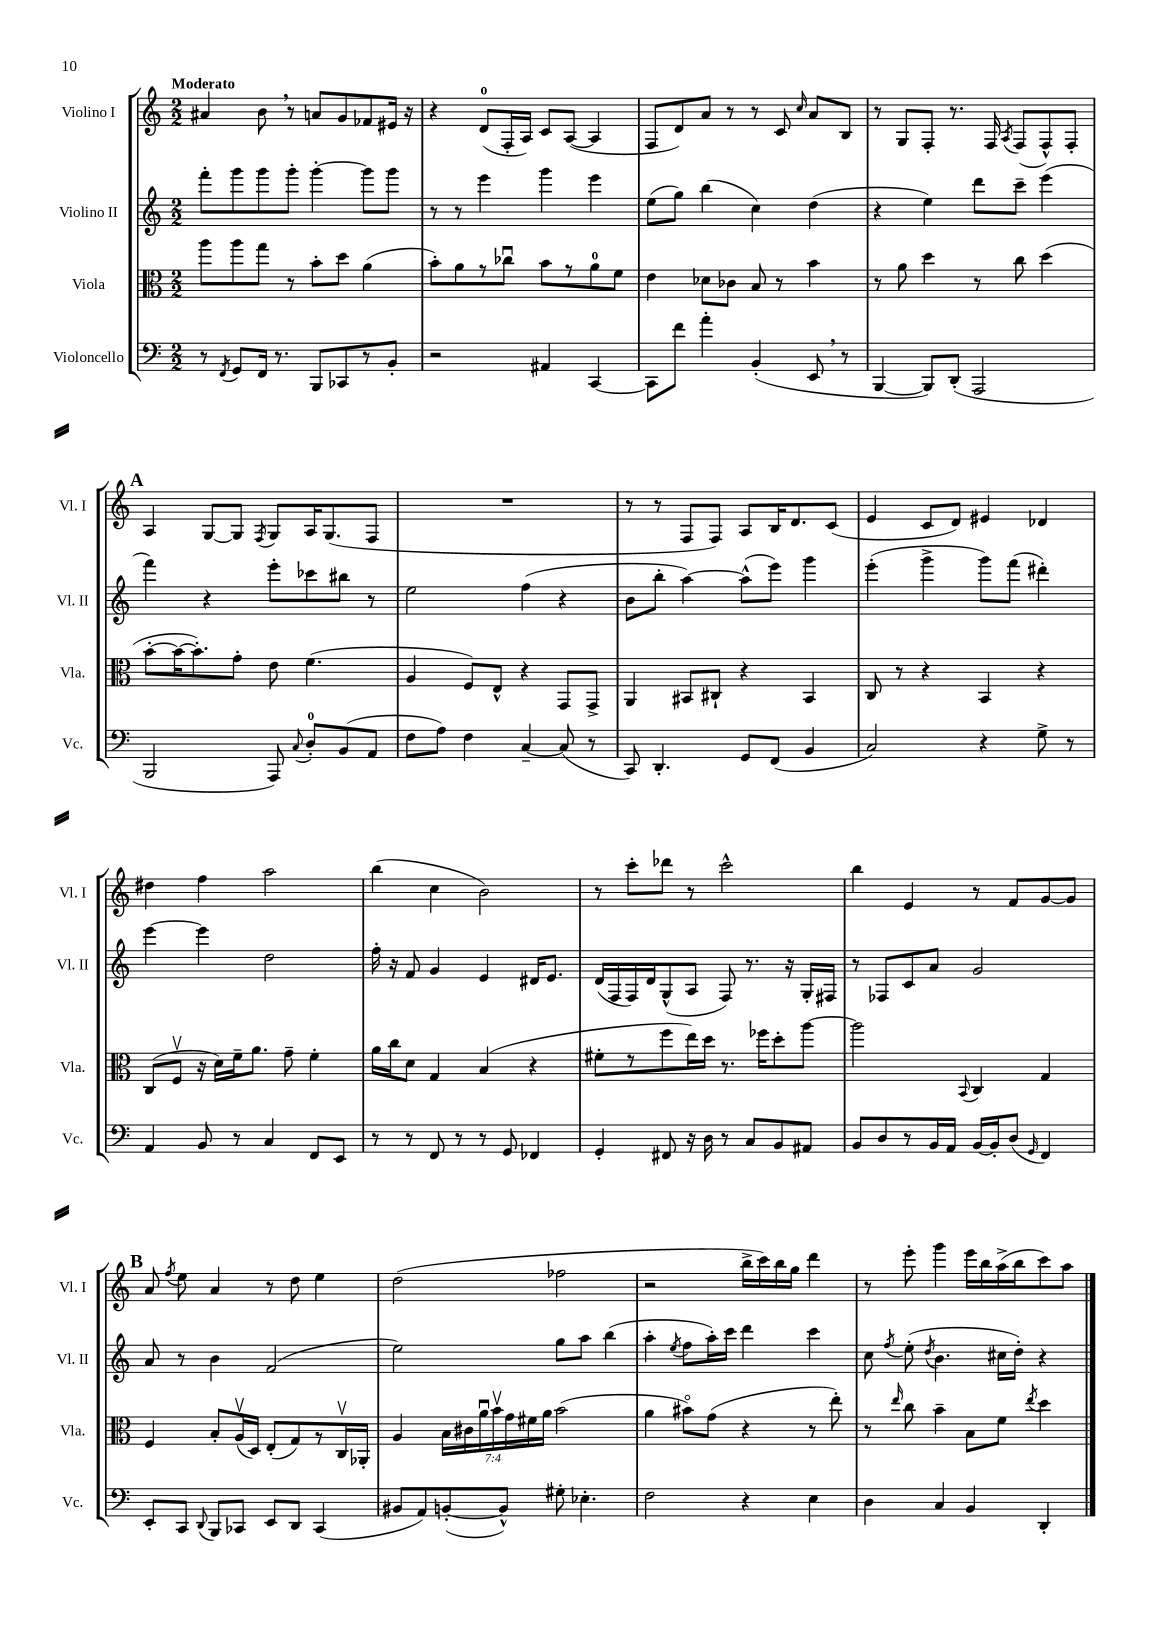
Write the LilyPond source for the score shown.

<<
\new StaffGroup <<
\new Staff = "s0" \with { instrumentName = "Violino I" shortInstrumentName = "Vl. I" } {
    \clef treble \key c \major \numericTimeSignature \time 2/2 \tempo "Moderato"
    \autoBeamOff ais'4 b'8 \breathe r8 a'8[ g'8 fes'8 eis'16] r16 |
    r4 d'8[-0( f16-. a16]) c'8[ a8]~( a4 |
    f8[ d'8) a'8] r8 r8 c'8 \grace { c''16 } a'8[ b8] |
    r8 g8[ f8]-. r8. f16 \acciaccatura { a8 } f8[( f8-^) f8]-. |
    \mark \markup { \bold "A" } a4 g8[~ g8] \acciaccatura { f8 } g8[ a16 g8.( f8] |
    R1 |
    r8 r8 f8[ f8]) a8[ b16 d'8. c'8]( |
    e'4 c'8[ d'8]) eis'4 des'4 |
    dis''4 f''4 a''2 |
    b''4( c''4 b'2) |
    r8 c'''8[-. des'''8] r8 c'''2-^ |
    b''4 e'4 r8 f'8[ g'8~ g'8] |
    \mark \markup { \bold "B" } a'8 \acciaccatura { f''8 } e''8 a'4 r8 d''8 e''4 |
    d''2( fes''2 |
    r2 b''16[-> c'''16) b''16 g''16] d'''4 |
    r8 e'''8-. g'''4 e'''16[ b''16 a''16->( b''16 c'''8) a''8] \bar "|." |
}
\new Staff = "s1" \with { instrumentName = "Violino II" shortInstrumentName = "Vl. II" } {
    \clef treble \key c \major \numericTimeSignature \time 2/2
    \autoBeamOff f'''8[-. g'''8 g'''8 g'''8]-. g'''4~-. g'''8[ g'''8] |
    r8 r8 e'''4 g'''4 e'''4 |
    e''8[( g''8]) b''4( c''4) d''4( |
    r4 e''4) d'''8[ c'''8]-- e'''4( |
    \mark \markup { \bold "A" } f'''4) r4 e'''8[-. ces'''8 bis''8] r8 |
    e''2 f''4( r4 |
    b'8[ b''8]-. a''4~) a''8[-^( e'''8]) g'''4 |
    e'''4-.( g'''4-> g'''8[) f'''8]( dis'''4-.) |
    e'''4~ e'''4 d''2 |
    f''16-. r16 f'8 g'4 e'4 dis'16[ e'8.] |
    d'16[( f16 f16) d'16 g8-^( a8] f8) r8. r16 g16[-. fis16] |
    r8 fes8[ c'8 a'8] g'2 |
    \mark \markup { \bold "B" } a'8 r8 b'4 f'2( |
    e''2) g''8[ a''8] b''4( |
    a''4-. \acciaccatura { e''8 } f''8[ a''16-.) c'''16] d'''4 c'''4 |
    c''8 \acciaccatura { f''8 } e''8-.( \acciaccatura { d''8 } b'4. cis''16[ d''16]-.) r4 \bar "|." |
}
\new Staff = "s2" \with { instrumentName = "Viola" shortInstrumentName = "Vla." } {
    \clef alto \key c \major \numericTimeSignature \time 2/2 \override Staff.TupletNumber.text = #tuplet-number::calc-fraction-text
    \autoBeamOff a''8[ a''8 g''8] r8 b'8[-. d''8] a'4( |
    b'8[-.) a'8 r8 ces''8]\downbow b'8[ r8 a'8-0 f'8] |
    e'4 des'8[ ces'8] b8 r8 b'4 |
    r8 a'8 d''4 r8 c''8 d''4( |
    \mark \markup { \bold "A" } b'8[~-. b'16~ b'8.-.) g'8]-. e'8 f'4.( |
    a4 f8[) e8]-^ r4 g,8[ g,8]-> |
    a,4 bis,8[ cis8]-! r4 bis,4 |
    c8 r8 r4 b,4 r4 |
    c8[( f8]\upbow r16 d'16[) f'16-- a'8.] g'8-- f'4-. |
    a'16[ c''16 d'8] g4 b4( r4 |
    fis'8[-. r8 f''8 e''16) d''16] r8. fes''16[ d''8-. a''8]~ |
    a''2 \appoggiatura { b,8 } c4 g4 |
    \mark \markup { \bold "B" } f4 b8[-. a16\upbow( d16]) e8[-.( g8) r8 c16\upbow aes,16]-. |
    a4 \tuplet 7/4 { b16[ cis'16 a'16\downbow b'16\upbow g'16 fis'16 a'16] } b'2( |
    a'4 bis'8[\flageolet) g'8]( r4 r8 e''8-.) |
    r8 \grace { e''16 } c''8 b'4-- b8[ f'8] \acciaccatura { e''8 } d''4 \bar "|." |
}
\new Staff = "s3" \with { instrumentName = "Violoncello" shortInstrumentName = "Vc." } {
    \clef bass \key c \major \numericTimeSignature \time 2/2
    \autoBeamOff r8 \acciaccatura { f,8 } g,8[ f,16] r8. b,,8[ ces,8 r8 b,8]-. |
    r2 ais,4 c,4~ |
    c,8[ f'8] a'4-. b,4-.( e,8 \breathe r8 |
    b,,4~ b,,8[) d,8]-.( a,,2 |
    \mark \markup { \bold "A" } b,,2 a,,8) \appoggiatura { c8 } d8[-0-. b,8( a,8] |
    f8[ a8]) f4 c4~-- c8( r8 |
    c,8) d,4.-. g,8[ f,8]( b,4 |
    c2) r4 g8-> r8 |
    a,4 b,8 r8 c4 f,8[ e,8] |
    r8 r8 f,8 r8 r8 g,8 fes,4 |
    g,4-. fis,8 r16 d16 r8 c8[ b,8 ais,8] |
    b,8[ d8 r8 b,16 a,16] b,16[~ b,16-. d8]( \grace { g,16 } f,4) |
    \mark \markup { \bold "B" } e,8[-. c,8] \appoggiatura { d,8 } b,,8[ ces,8] e,8[ d,8] ces,4( |
    bis,8[ a,8) b,8~-.( b,8]-^) gis8-. ees4.-. |
    f2 r4 e4 |
    d4 c4 b,4 d,4-. \bar "|." |
}
>>
>>
\layout { \context { \Score \remove "Bar_number_engraver" } }
